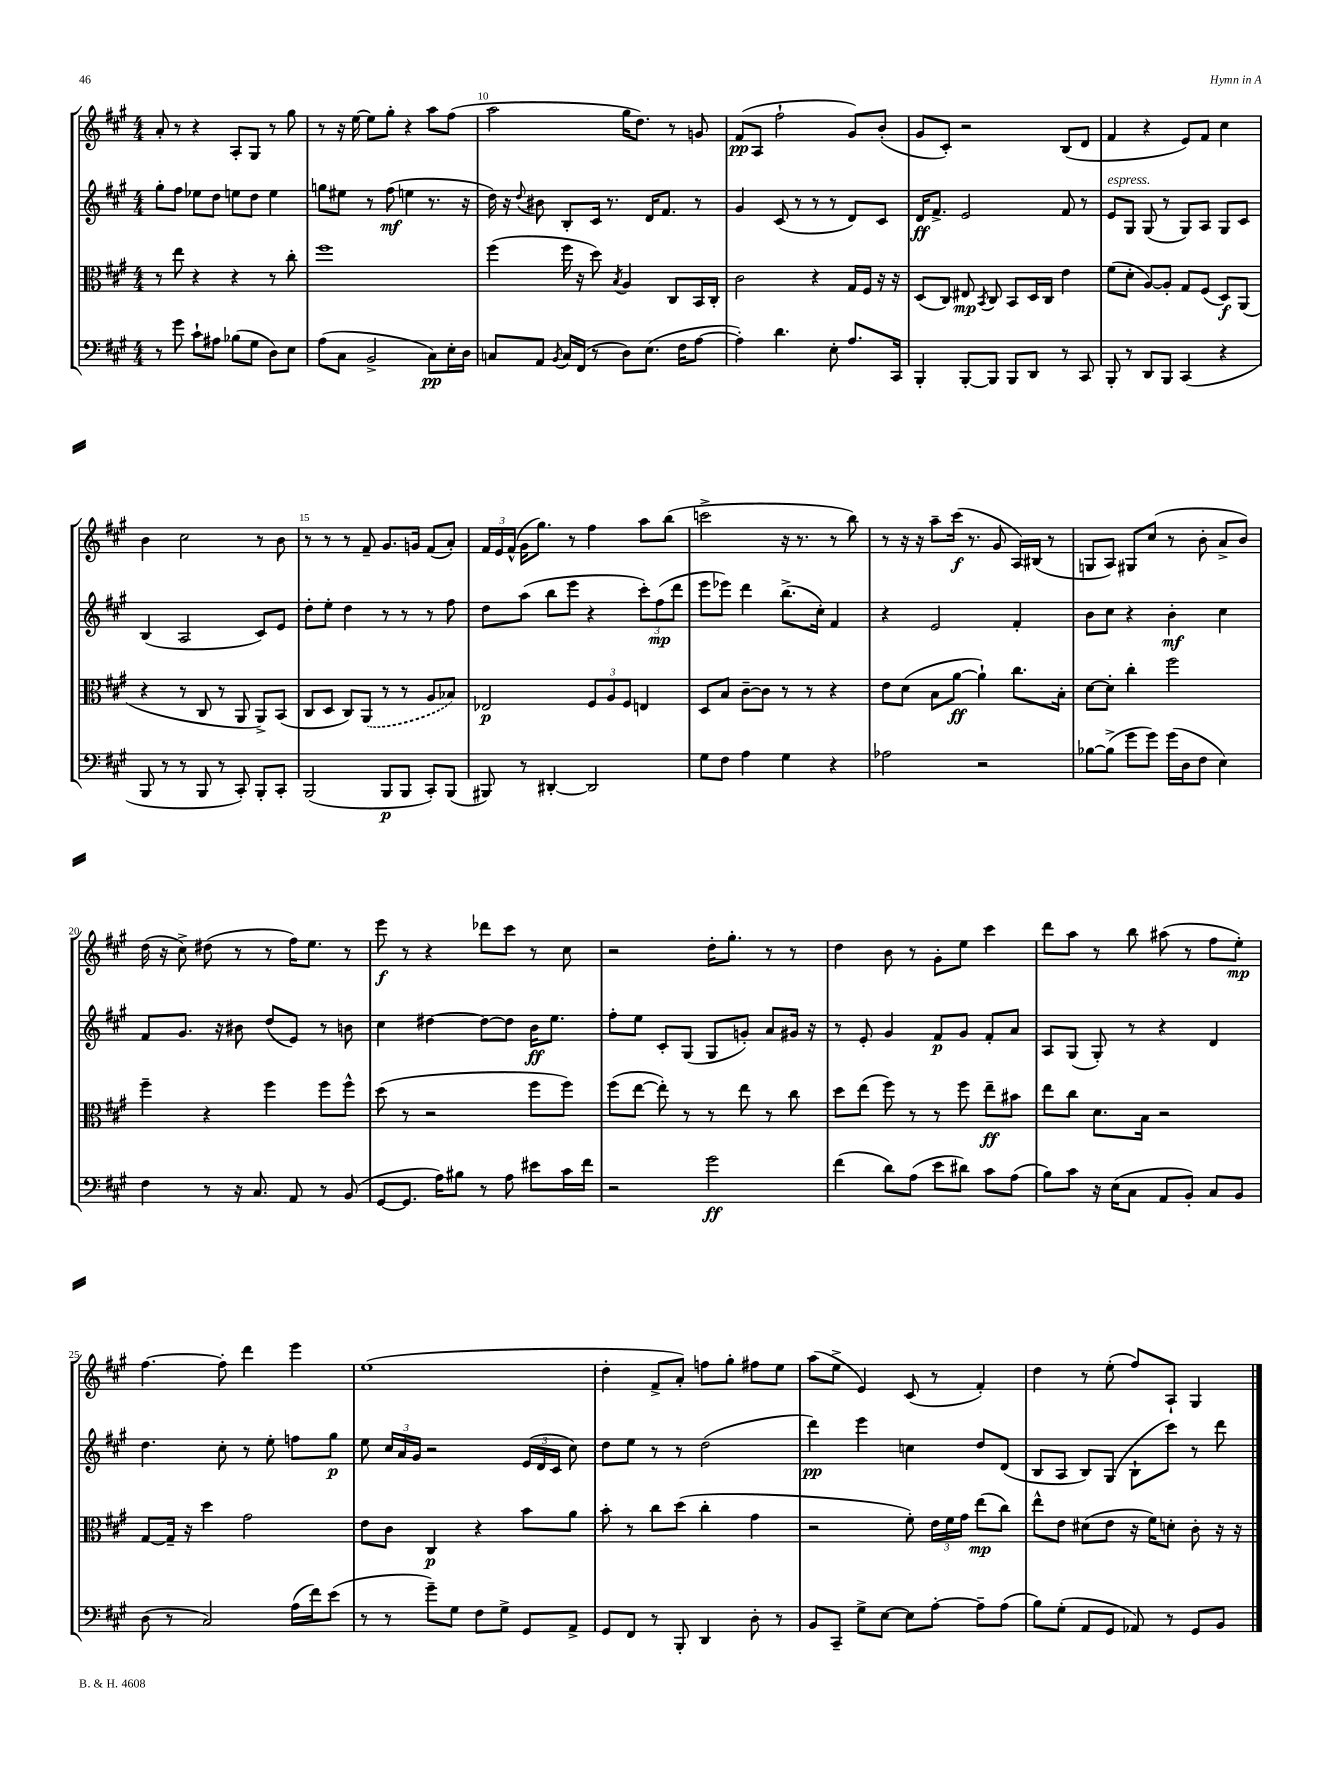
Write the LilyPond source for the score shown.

<<
\new StaffGroup <<
\new Staff = "s0" {
    \clef treble \key a \major \numericTimeSignature \time 4/4
    \autoBeamOff a'8-. r8 r4 a8[-. gis8] r8 gis''8 |
    r8 r16 e''16~ e''8[ gis''8]-. r4 a''8[ fis''8]( |
    a''2 gis''16[ d''8.]) r8 g'8 |
    fis'8[\pp( a8] fis''2-! gis'8[) b'8]-.( |
    gis'8[ cis'8]-.) r2 b8[( d'8] |
    fis'4 r4 e'8[) fis'8] cis''4 |
    b'4 cis''2 r8 b'8 |
    r8 r8 r8 fis'8-- gis'8.[ g'16] fis'8[( a'8]-.) |
    \tuplet 3/2 { fis'16[ e'16 fis'16]-^( } gis'16[ gis''8.]) r8 fis''4 a''8[ b''8]( |
    c'''2-> r16 r8. r8 b''8) |
    r8 r16 r16 a''8[-- cis'''16]\f( r8. gis'8 a16[) bis16]( r8 |
    g8[ a8]) gis8[ cis''8]( r8 b'8-. a'8[-> b'8]) |
    d''16( r16 cis''8->) dis''8( r8 r8 fis''16[) e''8.] r8 |
    e'''8\f r8 r4 des'''8[ cis'''8] r8 cis''8 |
    r2 d''16[-. gis''8.]-. r8 r8 |
    d''4 b'8 r8 gis'8[-. e''8] cis'''4 |
    d'''8[ a''8] r8 b''8 ais''8( r8 fis''8[ e''8]-.\mp) |
    fis''4.~ fis''8-. d'''4 e'''4 |
    e''1( |
    d''4-. fis'8[-> a'8]-.) f''8[ gis''8]-. fis''8[ e''8] |
    a''8[( e''8]-> e'4) cis'8( r8 fis'4-.) |
    d''4 r8 e''8-.( fis''8[) a8]-! gis4 \bar "|." |
}
\new Staff = "s1" {
    \clef treble \key a \major \numericTimeSignature \time 4/4
    \autoBeamOff gis''8[-. fis''8] ees''8[ d''8] e''8[ d''8] e''4 |
    g''8[ eis''8] r8 fis''8\mf( e''4 r8. r16 |
    d''16) r16 \appoggiatura { d''8 } bis'8 b8[-. cis'16] r8. d'16[ fis'8.] r8 |
    gis'4 cis'8( r8 r8 r8 d'8[) cis'8] |
    d'16[\ff fis'8.]-> e'2 fis'8 r8 |
    e'8[^\markup { \italic "espress." } gis8] gis8( r8 gis8[) a8] gis8[ cis'8] |
    b4( a2 cis'8[) e'8] |
    d''8[-. e''8]-. d''4 r8 r8 r8 fis''8 |
    d''8[ a''8]( b''8[ e'''8] r4 \tuplet 3/2 { cis'''8[-.) fis''8\mp( d'''8] } |
    e'''8[ ees'''8]) d'''4 b''8.[->( cis''16]-.) fis'4 |
    r4 e'2 fis'4-. |
    b'8[ cis''8] r4 b'4-.\mf cis''4 |
    fis'8[ gis'8.] r16 bis'8 d''8[( e'8]) r8 b'8 |
    cis''4 dis''4~ dis''8[~ dis''8] b'16[\ff e''8.] |
    fis''8[-. e''8] cis'8[-. gis8]( gis8[ g'8]-.) a'8[ gis'16] r16 |
    r8 e'8-. gis'4 fis'8[\p gis'8] fis'8[-. a'8] |
    a8[ gis8]( gis8-.) r8 r4 d'4 |
    d''4. cis''8-. r8 e''8-. f''8[ gis''8]\p |
    e''8 \tuplet 3/2 { cis''16[ a'16 gis'16] } r2 \tuplet 3/2 { e'16[( d'16 cis'16] } cis''8) |
    d''8[ e''8] r8 r8 d''2( |
    d'''4\pp) e'''4 c''4 d''8[ d'8]( |
    b8[ a8] b8[) gis8]( b8[-! cis'''8]) r8 d'''8 \bar "|." |
}
\new Staff = "s2" {
    \clef alto \key a \major \numericTimeSignature \time 4/4
    \autoBeamOff r8 e''8 r4 r4 r8 cis''8-. |
    fis''1 |
    fis''4( fis''16 r16 d''8) \acciaccatura { b8 } a4 cis8[ b,16 cis16]-. |
    cis'2 r4 gis16[ fis16] r16 r16 |
    d8[( cis8]) eis8\mp \acciaccatura { b,8 } cis8 b,8[ d16 cis16] e'4 |
    fis'8[( d'8]-. a8[~) a8]-. gis8[ fis8]( d8[\f) a,8]( |
    r4 r8 cis8 r8 a,8 a,8[->) b,8]( |
    cis8[ d8] cis8[) \once \slurDashed a,8]( r8 r8 a8[ bes8]) |
    ees2\p \tuplet 3/2 { fis8[ a8 fis8] } e4 |
    d8[ b8] cis'8[~-- cis'8] r8 r8 r4 |
    e'8[ d'8]( b8[ a'8]~\ff a'4-!) cis''8.[ b16]-. |
    d'8[~ d'8]-. cis''4-. fis''2 |
    fis''4-- r4 fis''4 fis''8[ fis''8]-^ |
    d''8( r8 r2 fis''8[ fis''8]) |
    fis''8[( e''8]~ e''8-.) r8 r8 e''8 r8 cis''8 |
    d''8[ e''8]( fis''8) r8 r8 fis''8 e''8[--\ff bis'8] |
    e''8[ cis''8] d'8.[ b16] r2 |
    gis8[~ gis16]-- r16 d''4 gis'2 |
    e'8[ cis'8] cis4\p r4 b'8[ a'8] |
    b'8-. r8 cis''8[ d''8]( cis''4-. gis'4 |
    r2 fis'8-.) \tuplet 3/2 { e'16[ fis'16 gis'16] } e''8[\mp( cis''8]) |
    e''8[-^ e'8] dis'8[( e'8] r16 fis'16[) d'8]-. cis'8-. r16 r16 \bar "|." |
}
\new Staff = "s3" {
    \clef bass \key a \major \numericTimeSignature \time 4/4
    \autoBeamOff r8 gis'8 cis'8[-! ais8] bes8[( gis8] d8[) e8] |
    a8[( cis8] b,2-> cis8[\pp) e16-. d16] |
    c8[ a,8] \acciaccatura { b,8 } c16[ fis,16]( r8 d8[) e8.]( fis16[ a8]~ |
    a4-.) d'4. e8-. a8.[ cis,16] |
    b,,4-. b,,8[~-. b,,8] b,,8[ d,8] r8 cis,8 |
    b,,8-. r8 d,8[ b,,8] cis,4( r4 |
    b,,8 r8 r8 b,,8 r8 cis,8-.) b,,8[-. cis,8]-. |
    b,,2( b,,8[\p b,,8] cis,8[-.) b,,8]( |
    bis,,8) r8 dis,4~-. dis,2 |
    gis8[ fis8] a4 gis4 r4 |
    aes2 r2 |
    bes8[~ bes8]->( gis'8[ gis'8]) gis'16[( d16 fis8] e4) |
    fis4 r8 r16 cis8. a,8 r8 b,8( |
    gis,8[~ gis,8.] a16[) bis8] r8 a8 eis'8[ cis'16 fis'16] |
    r2 gis'2\ff |
    fis'4( d'8[) a8]( e'8[ dis'8]) cis'8[ a8]( |
    b8[) cis'8] r16 e16[( cis8] a,8[ b,8]-.) cis8[ b,8] |
    d8( r8 cis2) a16[( fis'16) e'8]( |
    r8 r8 gis'8[--) gis8] fis8[ gis8]-> gis,8[ a,8]-> |
    gis,8[ fis,8] r8 b,,8-. d,4 d8-. r8 |
    b,8[ cis,8]-- gis8[-> e8]~ e8[ a8]~-. a8[-- a8]( |
    b8[) gis8]-.( a,8[ gis,8] aes,8) r8 gis,8[ b,8] \bar "|." |
}
>>
>>
\layout { \context { \Score currentBarNumber = #8 \override BarNumber.break-visibility = ##(#f #t #t) barNumberVisibility = #(every-nth-bar-number-visible 5) } }
